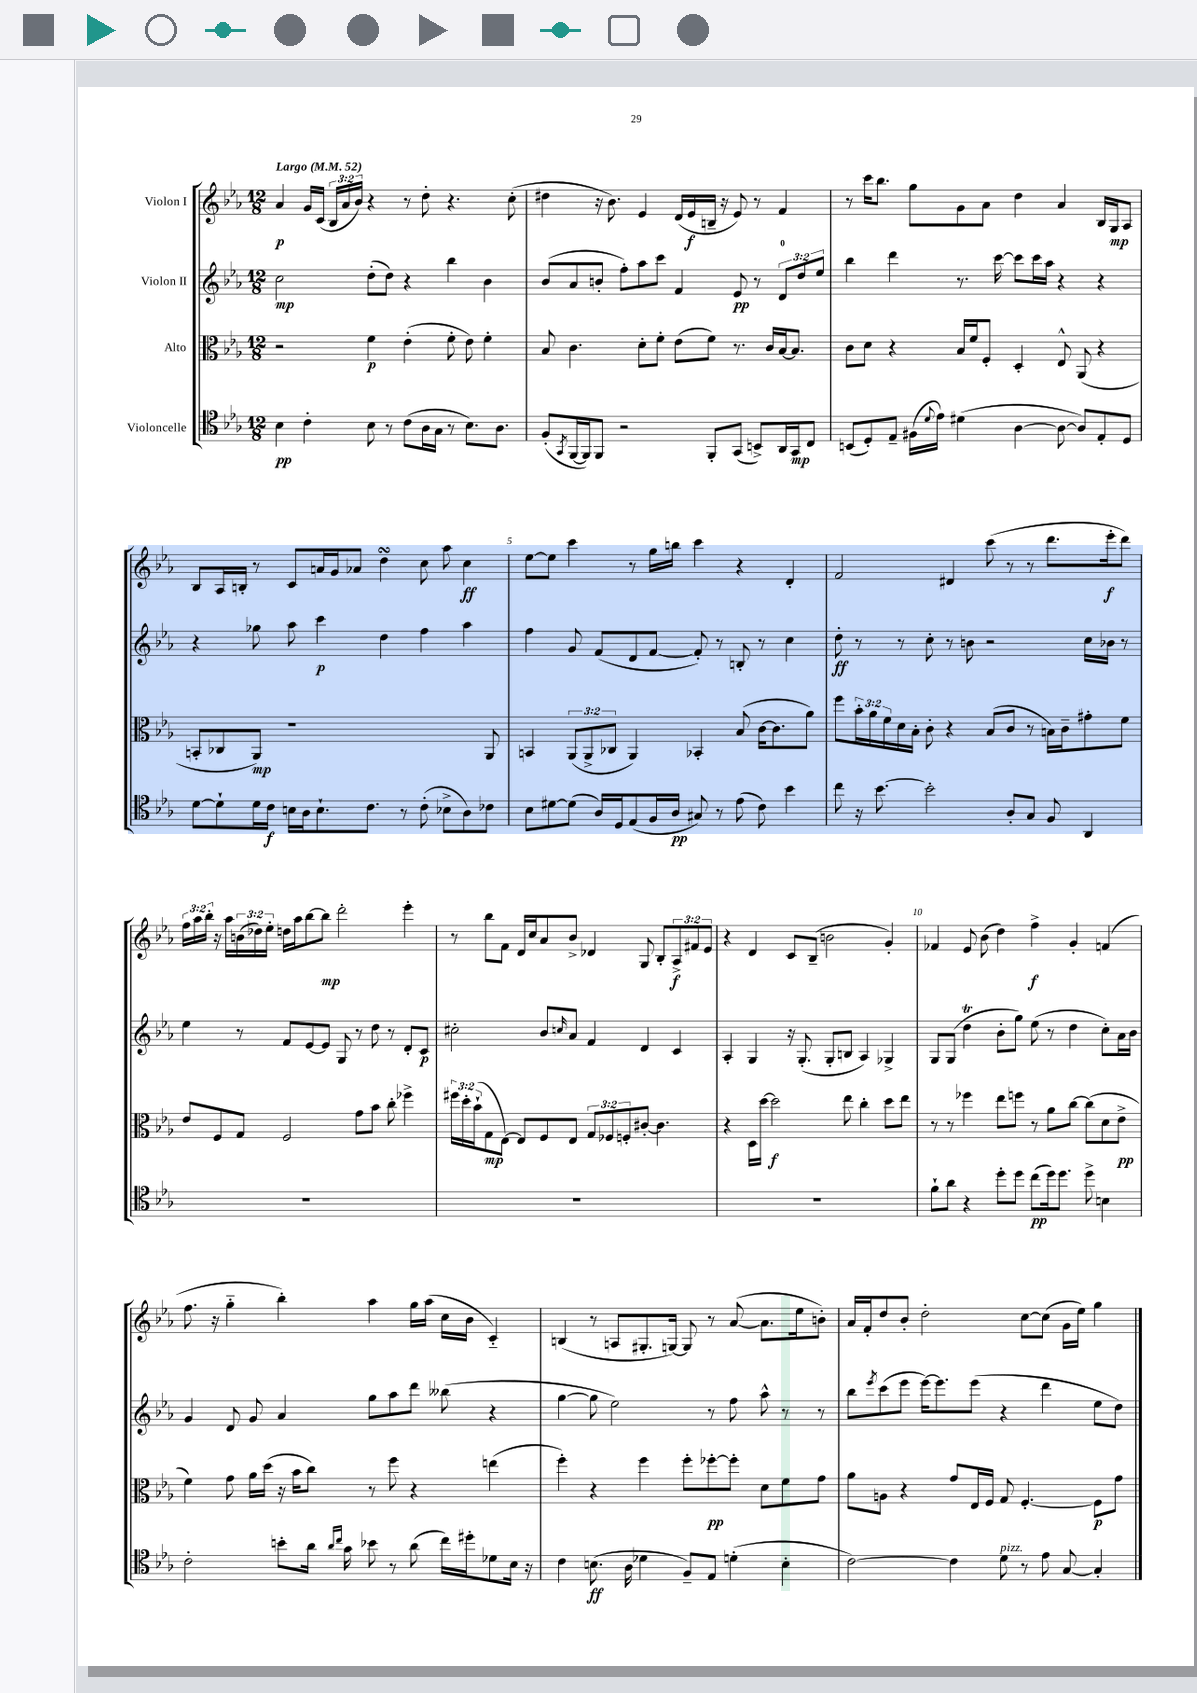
<<
\new StaffGroup <<
\new Staff = "s0" \with { instrumentName = "Violon I" } {
    \clef treble \key ees \major \numericTimeSignature \time 12/8 \override Staff.TupletNumber.text = #tuplet-number::calc-fraction-text \tempo "Largo" 4 = 52
    aes'4\p g'16 c'16( \tuplet 3/2 { bes16 aes'16 bes'16) } r4 r8 d''8-. r4. c''8-.( |
    dis''4 r16 bes'8.) ees'4 d'16( ees'16\f b16-- r16 ees'8) r8 f'4 |
    r8 c'''16 bes''8. g''8 g'8 aes'8 d''4 aes'4 bes16 g16\mp aes8 |
    bes8 aes16 b16-. r8 c'8 a'16 g'16 aes'8 d''4\turn c''8 aes''8 c''4\ff |
    ees''8~ ees''8 c'''4 r8 g''16 b''16 c'''4 r4 d'4-. |
    f'2 dis'4 c'''8( r8 r8 d'''8. ees'''16-.\f d'''8) |
    \tuplet 3/2 { f''16 aes''16 bes''16-. } r16 aes''16 \tuplet 3/2 { b'16( des''16) ees''16-. } d''16 aes''16 bes''8~ bes''8\mp d'''2-. ees'''4-. |
    r8 bes''8 f'8 d'16 c''16 aes'8 bes'8-> des'4 g8 bes8-. \tuplet 3/2 { aes8->\f fis'8 ees'8 } |
    r4 d'4 c'8 bes8--( b'2 g'4-.) |
    fes'4 ees'8 bes'8( d''4) f''4->\f g'4-. f'4( |
    f''8. r16 g''4-_ bes''4-.) aes''4 g''16 aes''16( c''16 bes'16 c'4-_) |
    b4( r8 a8 gis8.-. g16~) g8 r8 aes'8~( aes'8. ees''16 b'8-.) |
    aes'16 f'16-. d''8 bes'8-. d''2-. c''8~ c''8( g'16 ees''16) g''4 \bar "|." |
}
\new Staff = "s1" \with { instrumentName = "Violon II" } {
    \clef treble \key ees \major \numericTimeSignature \time 12/8 \override Staff.TupletNumber.text = #tuplet-number::calc-fraction-text
    c''2\mp d''8-.( d''8) r4 bes''4 bes'4 |
    bes'8( aes'8 b'8-. f''8-.) aes''8 c'''8 f'4 ees'8\pp r8 \tuplet 3/2 { d'8-0 d''8 ees''8 } |
    bes''4 d'''4 r8. c'''16~ c'''8 c'''16 aes''16 r4 r4 |
    r4 ges''8 aes''8 c'''4\p d''4 f''4 aes''4 |
    f''4 g'8 f'8( d'8 f'8~ f'8-.) r8 b8-. r8 c''4 |
    d''8-.\ff r8 r8 c''8-. r8 b'8 r2 c''16 bes'16 r8 |
    ees''4 r8 f'8 ees'8~ ees'8 g8 r8 d''8 r8 d'8-. c'8\p |
    cis''2-. bes'8 \grace { c''16 } aes'8 f'4 d'4 c'4 |
    aes4-. g4 r16 g8.-.( g8-. b8 aes4) ges4-> |
    g8 g8( d''4\trill bes'8-. g''8) ees''8( r8 d''4 c''8-.) aes'16 bes'16 |
    g'4 d'8 g'8 aes'4 g''8 aes''8 d'''8 beses''8( r4 |
    g''4~ g''8 ees''2) r8 f''8 aes''8-^ r8 r8 |
    bes''8 \acciaccatura { ees'''8 } c'''8( ees'''8 ees'''16~) ees'''8. ees'''8( r4 d'''4 ees''8 d''8) \bar "|." |
}
\new Staff = "s2" \with { instrumentName = "Alto" } {
    \clef alto \key ees \major \numericTimeSignature \time 12/8 \override Staff.TupletNumber.text = #tuplet-number::calc-fraction-text
    r2 f'4\p ees'4-.( f'8-. ees'8) f'4-. |
    bes8 c'4. d'8-. f'8-. ees'8( f'8) r8. c'16 bes16~ bes8. |
    c'8 d'8 r4 bes16 f'16 f8-. d4-. ees8-^ aes,8( r4 |
    b,8-. ces8 aes,8\mp) r1 aes,8 |
    b,4 \tuplet 3/2 { aes,8( aes,8-> ces8 } aes,4) bes,4-. bes8( c'16~ c'8. aes'8) |
    f''8 \tuplet 3/2 { bes'16-. aes'16 f'16 } d'16 bes16-. c'8-. r4 bes8( c'8 r8 b16) c'16-- gis'8-. f'8 |
    ees'8 f8 g8 f2 g'8 bes'8 c''8-. fes''4-> |
    \tuplet 3/2 { fis''16 d''16-. bes'16-!( } g8\mp ees8~) ees8 f8 ees8 \tuplet 3/2 { g8 fes8 f8-. } cis'8~-. cis'4. |
    r4 d16 d''16~ d''2\f ees''8 c''4-. d''8 ees''8 |
    r8 r8 fes''4 ees''8 f''8 r8 aes'8 c''8~ c''8( d'8 ees'8->\pp |
    f'4) g'8 aes'16 d''16( r16 bes'16 c''8) r8 f''8 r4 e''4( |
    f''4-.) r4 f''4 f''8-. fes''8~-.\pp fes''8-. d'8 f'8 g'8 |
    aes'8 a8 r4 g'8 ees16 f16 g8 f4.~-. f8\p g'8 \bar "|." |
}
\new Staff = "s3" \with { instrumentName = "Violoncelle" } {
    \clef tenor \key ees \major \numericTimeSignature \time 12/8
    bes4\pp c'4-. bes8 r8 c'8( aes16 g16 r8 bes8.) aes8. |
    f8-.( \acciaccatura { g,8 } f,16~ f,16) f,8 r2 f,8-. g,8( b,8->) aes,16 g,16\mp c8 |
    b,8( d8-.) ees8-- fis16( \appoggiatura { d'8 } ees'16) dis'4( aes4~ aes8~ aes8) ees8-. d8 |
    d'8~ d'8-! d'16 c'16\f b16 aes16 b8.-! c'8. r8 c'8-.( bes8-> aes8) ces'8 |
    bes8 dis'8~ dis'8( aes16) d16 ees8( f16 aes16\pp gis8) r8 ees'8( c'8) bes'4 |
    c''8 r16 bes'8.~ bes'2-. aes8-. g8 f8 aes,4 |
    R1. |
    R1. |
    R1. |
    f'8-! aes'8 r4 d''8-. d''8 c''8\pp( d''16) d''8. d''8-> b4 |
    c'2-. b'8-. aes'16 \grace { aes'16 c''16 } g'16 bes'8 r8 aes'8( c''16) dis''16-. des'8 bes16 r16 |
    c'4 b8.\ff( aes16 des'4 f8--) ees8 d'4-.( b4-. |
    c'2~) c'4 d'8^\markup { \italic "pizz." } r8 ees'8 g8~ g4-. \bar "|." |
}
>>
>>
\layout { \context { \Score \override BarNumber.break-visibility = ##(#f #t #t) barNumberVisibility = #(every-nth-bar-number-visible 5) } }
